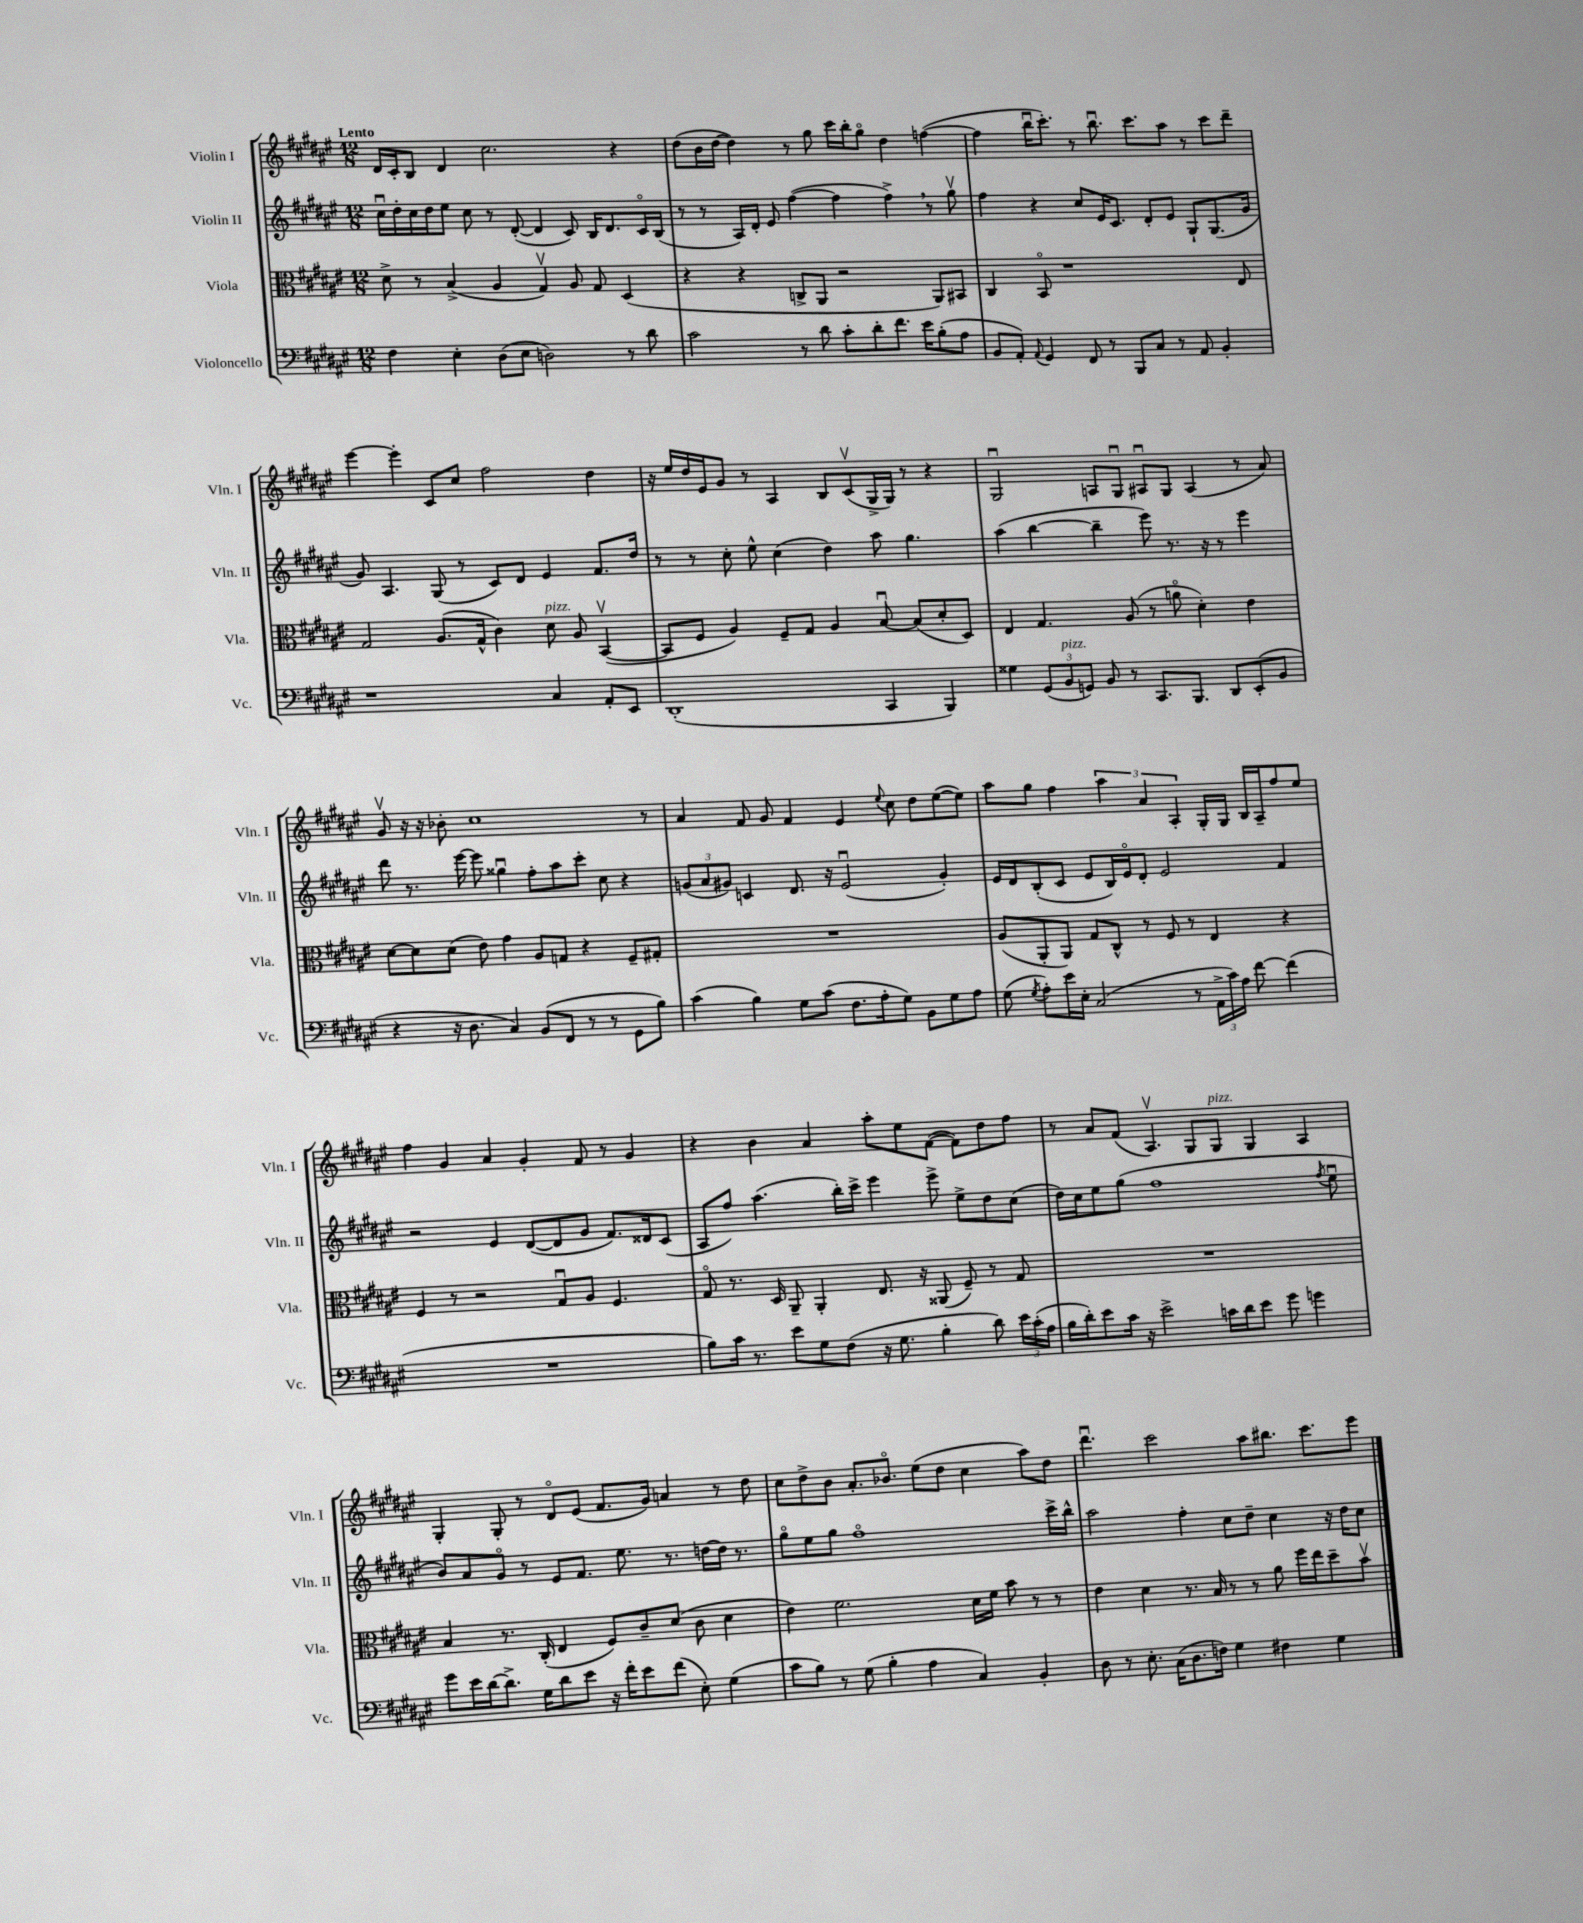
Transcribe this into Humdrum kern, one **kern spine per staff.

**kern	**kern	**kern	**kern
*part4	*part3	*part2	*part1
*staff4	*staff3	*staff2	*staff1
*I"Violoncello	*I"Viola	*I"Violin II	*I"Violin I
*I'Vc.	*I'Vla.	*I'Vln. II	*I'Vln. I
*clefF4	*clefC3	*clefG2	*clefG2
*k[f#c#g#d#a#e#]	*k[f#c#g#d#a#e#]	*k[f#c#g#d#a#e#]	*k[f#c#g#d#a#e#]
*M12/8	*M12/8	*M12/8	*M12/8
=1	=1	=1	=1
!	!	!	!LO:TX:a:B:t=Lento
4F#\	8d#^\	16cc#u\LL	16d#/LL
.	.	16dd#'\	16c#'/J
.	8r	16cc#\	8B/J
.	.	16dd#\J	.
4E#'\	(4B^/	8ee#\J	4d#/
.	.	8cc#\	.
(8D#\L	4A#/	8r	2.cc#\
8E#\J	.	([8d#'/	.
2Dn\)	4G#v/)	4d#/]	.
.	8A#/	8c#/)	.
.	8G#/	16B/KL	.
.	.	8.d#/	.
8r	(4D#/	.	4r
8d#\	.	16c#/L	.
.	.	(16B/JJ	.
=2	=2	=2	=2
2c#\	4r	8r	(8dd#\L
.	.	8r	16b\L
.	.	.	[16dd#\JJ
.	4r	16A#/LL)	4dd#\])
.	.	16d#'/JJ	.
.	.	8e#/	.
8r	8Cn^/L	([4ff#\	8r
8d#\	8AA#/J	.	8gg#\
8c#'\L	2r	4ff#\]	16ccc#\LL
.	.	.	16bb'\J
8d#'\	.	.	8gg#\J
8.f#\J	.	4ff#^,\)	4dd#\
16e#\KL	.	.	.
(8B'\	8AA#/L)	8r	([4ffn\
8A#\J	8BB#X/J	8gg#v\	.
=3	=3	=3	=3
8BB/L	4C#/	4ff#\	4ff\]
8AA#'/J)	.	.	.
8qqAA#/	.	.	.
4GG#/	8BB/	4r	16bbu\KL
.	.	.	8.ccc#'\J)
.	1r	.	.
8FF#/	.	8cc#/L	8r
8r	.	16e#/K	8.bbu\
.	.	8.c#/J	.
8BBB/L	.	.	.
.	.	.	8.ccc#\L
8C#/J	.	8d#'/L	.
8r	.	8e#/J	8aa#\J
8AA#/	.	8G#`/L	8r
4BB'/	.	(8.G#/	8ccc#\L
.	8E#/	.	8ddd#~\J
.	.	16g#/Jk	.
!!LO:LB:g=z
=4	=4	=4	=4
1r	2G#/	8g#/)	[4eee#\
.	.	4.A#/	.
.	.	.	4eee#'\]
.	(8.A#/L	(8G#/	8c#/L
.	.	8r	8cc#/J
.	16G#^^/Jk	.	.
.	4c#\)	8c#/L)	2ff#\
.	.	8d#/J	.
!	!LO:TX:a:i:t=pizz.	!	!
4C#/	8d#\	4e#/	.
.	8A#/	.	.
8AA#'/L	([4BBv/	8.f#/L	4dd#\
8EE#/J	.	.	.
.	.	16dd#/Jk	.
=5	=5	=5	=5
(1DD#'	8BB/L]	8r	16r
.	.	.	16ee#/LL
.	8F#/J	8r	16dd#/
.	.	.	16e#/J
.	4A#/)	8cc#'\	8g#/J
.	.	8ee#^^\	8r
.	8F#~/L	(4cc#\	4A#/
.	8G#/J	.	.
.	4A#/	4dd#\)	8B/L
.	.	.	(8c#v/
4CC#/	[8Bu/	8aa#\	16G#^/L
.	.	.	16G#/JJ)
.	(8B/L]	4.gg#\	8r
4BBB/)	8d#'/	.	4r
.	8D#/J)	.	.
=6	=6	=6	=6
4G##X\	4E#/	(4aa#\	2G#u/
(12GG#/L	4.G#/	[4bb\	.
!LO:TX:a:i:t=pizz.	!	!	!
12BB/	.	.	.
12GGn/J)	.	.	.
8BB/	.	4bb~\]	8An/L
8r	(8A#/	.	8G#u/J
8.CC#/L	8r	8eee#\)	8A#Xu/L
.	8an\	8.r	8G#/J
8.BBB/J	.	.	.
.	4d#'\)	.	(4A#/
.	.	16r	.
8DD#/L	.	8r	.
(8EE#'/	4e#\	4eee#\	8r
8BB/J	.	.	8a#/)
!!LO:LB:g=z
=7	=7	=7	=7
4r	[8d#\L	8ddd#\	8g#v/
.	8d#\]	8.r	16r
.	.	.	16r
16r	(8d#\J	.	8b-X'\
8.D#\	.	[16eee#\	.
.	8e#\)	8eee#\]	1cc#
4C#/)	4g#\	4gg##Xu\	.
(8BB/L	8A#/L	8ff#'\L	.
8FF#/J	8Gn/J	8aa#\	.
8r	4r	8ccc#'\J	.
8r	.	8cc#\	.
8GG#\L	8F#~/L	4r	.
8B\J)	8G#X'/J	.	8r
=8	=8	=8	=8
(4c#\	1.r	(12gn/L	4a#/
.	.	12a#/	.
.	.	12g#X/J)	.
4B\)	.	4cn/	8f#/
.	.	.	8g#/
8G#\L	.	8.d#/	4f#/
(8c#\J	.	.	.
.	.	16r	.
8.F#\L	.	(2e#u/	4e#/
16A#'\k	.	.	.
.	.	.	8qqee#/
8G#\J)	.	.	8cc#\
8BB\L	.	.	8dd#\L
8G#\	.	4g#'/)	([8ee#\
8A#\J	.	.	8ee#\J])
=9	=9	=9	=9
(8G#\	(8A#/L	16e#/LL	8aa#\L
.	.	16d#/J	.
8qG#/	.	.	.
8A#'\L)	8AA#'/	(8B'/	8gg#\J
16e#\L	8AA#/J)	8c#/J	4ff#\
16E#'\JJ	.	.	.
(2C#/	8G#/L	8e#/L	.
.	8C#^^/J	16B/L)	6aa#\
.	.	16e#/J	.
.	8r	8d#'/J	.
.	.	.	6a#/
.	8F#/	2e#/	.
.	.	.	6A#'/
8r	8r	.	.
24AA#^\LL	4E#/	.	16G#'/LL
24c#\)	.	.	.
.	.	.	16G#/JJ
24A#\JJ	.	.	.
[8f#\	.	.	16B/LL
.	.	.	16A#~/J
(4f#\]	4r	4f#/	8ff#/
.	.	.	8ee#/J
!!LO:LB:g=z
=10	=10	=10	=10
1.r	4F#/	2r	4ff#\
.	8r	.	4g#/
.	2r	.	.
.	.	4e#/	4a#/
.	.	([8d#/L	4g#'/
.	8G#u/L	8d#/]	.
.	8A#/J	8g#/J	8f#/
.	4.F#/	8.f#/L)	8r
.	.	.	4g#/
.	.	16d##X/k	.
.	.	(8c#/J	.
=11	=11	=11	=11
8B\L)	8G#/	8A#/L	4r
16c#\Jk	8.r	8ff#/J)	.
8.r	.	.	.
.	.	(4.aa#\	4b\
.	16D#/	.	.
8e#\L	8AA#~/	.	.
8G#\	4AA#'/	.	4a#/
(8F#\J	.	16bb'\LL)	.
.	.	16ccc#^\JJ	.
16r	8.E#/	4eee#\	8aa#'\L
8.G#\	.	.	.
.	.	.	8ee#\
.	16r	.	.
4B'\	(8AA##X/	8eee#^\	([8f#\J
.	8F#~/)	8ee#^\L	8f#\L])
8d#\)	8r	8dd#\	8dd#\
24e#\LL	8G#/	(8cc#\J	8ff#\J
(24c#'\	.	.	.
24A#\JJ	.	.	.
=12	=12	=12	=12
16B\LL	1.r	16dd#\LL)	8r
16d#'\J)	.	16cc#\J	.
8e#\	.	8ee#\	8a#/L
16c#\Jk	.	(8gg#\J	(8f#/J
16r	.	.	.
2e#^\	.	1ff#	4.A#v/)
.	.	.	8G#/L
!	!	!	!LO:TX:a:i:t=pizz.
16cn\LL	.	.	8G#/J
16d#\J	.	.	.
8e#\J	.	.	4G#/
8g#\	.	.	.
4gn\	.	.	4A#/
.	.	8qff#/	.
.	.	8ee#u\	.
!!LO:LB:g=z
=13	=13	=13	=13
8g#\L	4B/	8b/L)	4G#'/
16e#\L	.	8a#/	.
[16d#\J	.	.	.
8.d#^\J]	8.r	8g#/J	8G#'/
.	.	8r	8r
16G#\KL	(16C#'/	.	.
8d#\	4E#/	8e#/L	8d#/L
8e#\J	.	8.f#/J	(8e#/J
16r	8F#/L)	.	8.f#/L
16f#'\KL	.	8.ee#\	.
8e#\	8c#~/	.	.
.	.	.	16g#/Jk)
(8f#\J	(8d#/J	8.r	4an/
8E#'\)	8c#\	.	.
.	.	[16ddn\LL	.
(4G#\	4d#\	16dd\JJ]	8r
.	.	8.r	.
.	.	.	8dd#\
=14	=14	=14	=14
8c#\L	4e#\)	8gg#\L	8cc#\L
8B\J)	.	8ee#\	8dd#^\
8r	2.f#\	8gg#\J	8b\J
(8G#\	.	1ff#	8.a#'/L
4B'\	.	.	.
.	.	.	8.b-X/J
4A#\	.	.	(8ee#\L
.	.	.	8dd#\J
4C#/)	16d#\LL	.	4cc#\
.	16f#\JJ	.	.
.	8b\	.	.
4BB'/	8r	.	8aa#\L)
.	8r	16ccc#^\LL	8dd#\J
.	.	16bb^^\JJ	.
=15	=15	=15	=15
8D#\	4e#\	2aa#\	4.ddd#u\
8r	.	.	.
8.E#'\	4d#\	.	.
.	.	.	2ccc#\
(16C#\KL	.	.	.
8.D#\	8.r	4ff#'\	.
16Fn\Jk)	16B/	.	.
4G#\	8r	8cc#\L	.
.	8r	8dd#~\J	8aa#\L
4F#X\	8a#\	4cc#\	8.bb#X\J
.	16ff#\LL	.	.
.	16ee#\J	.	8.ccc#\L
4G#\	8dd#~\	16r	.
.	.	16dd#\KL	.
.	8bv\J	8cc#\J	8eee#\J
==	==	==	==
*-	*-	*-	*-
